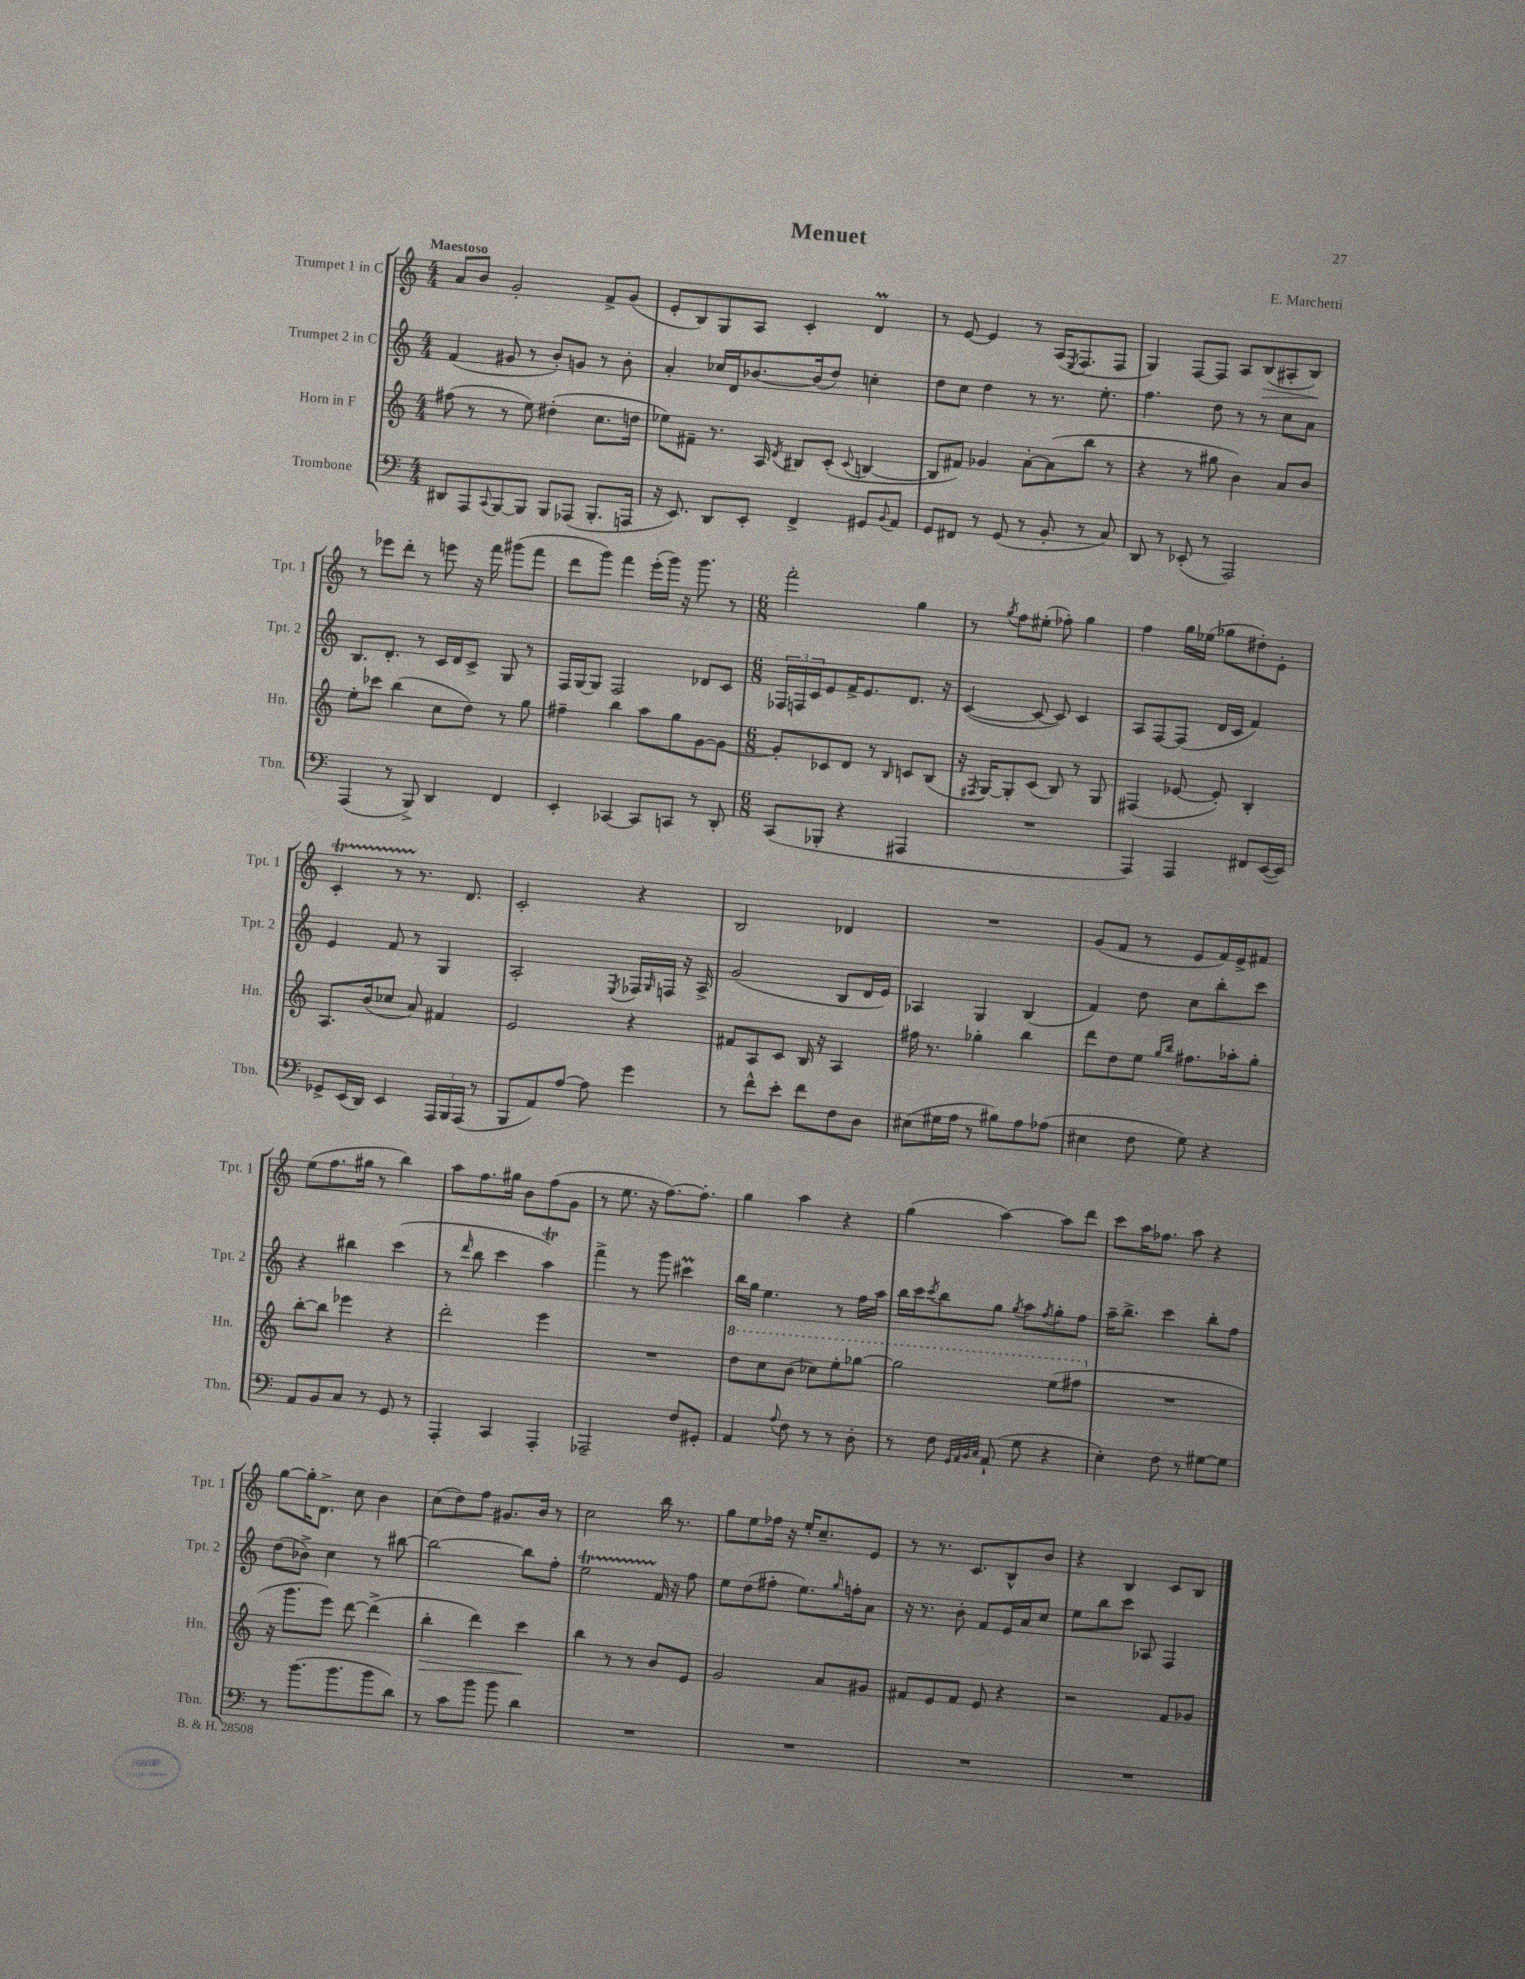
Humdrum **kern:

**kern	**kern	**kern	**kern
*staff4	*staff3	*staff2	*staff1
*clefF4	*clefG2	*clefG2	*clefG2
*k[]	*k[]	*k[]	*k[]
*M4/4	*M4/4	*M4/4	*M4/4
8DD#	(8ff#	(4f	8a
8AAA	8r	.	8b
8qqCC	.	.	.
[8BBB	8r	8g#	2g'
8BBB]	8ee)	8r	.
8BBB	(4dd#'	8b')	.
(8AAA-	.	8g	.
8.BBB'	8.cc	8r	8f^
.	.	8b'	(8g
16AAA	16dd	.	.
=	=	=	=
16r	8ee-)	4a'	8e'
8.EE)	.	.	.
.	8f#~	.	8B)
8DD	8.r	16cc-	8G
.	.	16d	.
8EE'	.	[8.b-	8A
.	16A	.	.
.	8qd	.	.
4FF^	8B#	.	4c'
.	.	(16b-]	.
.	(8c'	8dd)	.
.	8qqc	.	.
8GG#	[4B	4cc'	4d
8qqBB	.	.	.
8AA	.	.	.
=	=	=	=
8GG	8B]	8dd	8r
8FF#	8f#)	8cc	[8e
8r	4g-	4dd	4e]
(8GG	.	.	.
8r	[8a'	8r	8r
8BB'	(8a]	8.r	(16A
.	.	.	8qE
.	.	.	8.F
8r	8bb	.	.
.	.	8.ee'	.
8C)	8r	.	8F
=	=	=	=
8DD	4r	4.ff	4G)
8r	.	.	.
(8EE-'	8r	.	[8F
8r	8gg#	8dd	8F]
2AAA)	4b)	8r	8A
.	.	8r	(8B
.	8a	8cc	8A#'
.	8b	8a	8B)
=	=	=	=
(4AAA	8ee'	8.B	8r
.	8ccc-	.	8eee-
.	.	8.d'	.
8r	(4bb	.	8ddd'
8BBB^)	.	8r	8r
4DD	8cc	16c	8eee
.	.	16d	.
.	8dd)	8c^	16r
.	.	.	16fff
4FF	8r	8G	(8ggg#
.	8gg	8r	8fff
=	=	=	=
4EE'	4ff#~	16F	8ddd
.	.	[16G	.
.	.	8G]	8ggg)
[4CC-	4bb	2F	4fff
8CC-]	8aa	.	(16eee'
.	.	.	16ggg)
8CC	8gg	.	16r
.	.	.	8.ggg
8r	[8g	8d-	.
8DD'	8g_	8c	8r
=	=	=	=
*M6/8	*M6/8	*M6/8	*M6/8
(8CC	8g']	24F-	2fff'
.	.	24F	.
.	.	24c	.
8BBB-'	8c-	8e	.
4r	8d	16f^	.
.	.	8.e	.
.	8r	.	.
.	16qqB	.	.
4AAA#	8c	8.d	4gg
.	(8B	.	.
.	.	16r	.
=	=	=	=
2.r	16r	([4c	8r
.	8qF#	.	.
.	[16G)	.	.
.	.	.	8qgg
.	8G']	.	8ff
.	(8c	8c_	(8ee#'
.	8B)	8c])	8ff-')
.	8r	4c	4gg
.	8G	.	.
=	=	=	=
4AAA)	(4F#	8A	4ff
.	.	[8F	.
4AAA	[8e-	(8F]	16gg
.	.	.	(16ee-
.	8e-'])	16d	8gg-
.	.	16c	.
8FF#	4B'	4f)	8dd#')
([16EE	.	.	8e'
16EE])	.	.	.
=	=	=	=
8GG-^	8.A	4e	4c'
(16EE	.	.	.
16DD)	(16b	.	.
4EE	8cc-	8f	8r
.	8a)	8r	8.r
24AAA	4f#	4G	.
24BBB	.	.	.
.	.	.	8.d
(24AAA	.	.	.
8r	.	.	.
=	=	=	=
8BBB	2e	2A'	2c'
8AA)	.	.	.
[8A	.	.	.
8A]	.	.	.
.	.	8qE	.
4g	4r	16F-	4r
.	.	16qqG	.
.	.	16F	.
.	.	16r	.
.	.	16A^	.
=	=	=	=
8r	8f#	(2g	2B
8f^^	8A	.	.
8e'	8c	.	.
8f	16B	.	.
.	16r	.	.
8F	4A	8B	4d-
8D	.	16d	.
.	.	16e)	.
=	=	=	=
(8E#	16ff#	4A-	2.r
.	8.r	.	.
16G#	.	.	.
16A	.	.	.
8r	4gg-'	4G	.
8B#)	.	.	.
8A	4bb	(4B	.
(8A-	.	.	.
=	=	=	=
4E#	8ddd	4f)	(8g
.	8dd	.	8f
8F	8ee	8dd	8r
.	16qqgg	.	.
.	16qqbb	.	.
8G)	8.ff#	8cc	8e
4r	.	8bb'	16f)
.	16aa-'	.	16e^
.	8gg'	8ccc	8f#
=	=	=	=
8AA	[8bb'	4r	(8ee
8BB	8bb]	.	8.ff
8C	4eee-	4bb#	.
.	.	.	16gg#
8r	.	.	8r
8GG	4r	(4ccc	4bb)
8r	.	.	.
=	=	=	=
4AAA'	2ddd'	8r	8aa
.	.	16qqddd	.
.	.	8bb	8.ff
4CC	.	4ccc	.
.	.	.	16gg#
.	.	.	8b
4AAA'	4eee	4aa)	(8ff
.	.	.	8g
=	=	=	=
2AAA-~	2.r	4fff^	8r
.	.	.	8.ee
.	.	8r	.
.	.	.	16r
.	.	8ggg	[8.ff)
8F	.	4ccc#	.
.	.	.	8.ff']
8GG#'	.	.	.
=	=	=	=
4AA	8ddd	16bb	4gg
.	.	16gg	.
.	8ccc	4.ee	.
8qqA	.	.	.
8F	(8bb	.	4aa
8r	8ccc-)	.	.
8r	8eee'	8r	4r
8D'	[8ggg-	16ff	.
.	.	16aa	.
=	=	=	=
8r	2ggg-]	16bb	(4gg
.	.	16ccc	.
.	.	8qccc	.
8F	.	8bb	.
32qqGG	.	.	.
32qqAA	.	.	.
32qqBB	.	.	.
32qqC	.	.	.
(8AA`	.	8gg	[4aa)
.	.	8qgg	.
8G	.	8aa	.
.	.	8qff	.
4r	(8eee	8gg'	8aa]
.	8fff#	8ff	8ddd
=	=	=	=
4E')	2.r	16aa~	8ccc
.	.	8.bb^	.
.	.	.	16aa
.	.	.	8.ff-
8F	.	4ccc	.
8r	.	.	8aa
[8G#	.	8bb'	4r
8G#]	.	8ff	.
=	=	=	=
8r	16r	(8dd	[8gg
.	8.ggg	.	.
(8.b	.	8b-^)	16gg']
.	.	.	8.d^
.	8eee)	4cc	.
8.b	.	.	.
.	[8ddd	.	8cc
8b	(4ddd^]	8r	4b
8d)	.	[8bb#	.
=	=	=	=
8r	4bb'	2bb#_	(8cc
8c	.	.	8dd)
8b	4ddd)	.	8ff
8b	.	.	8.g#
4d	4ccc	8bb#]	.
.	.	.	16b
.	.	8ff'	8r
=	=	=	=
2.r	4bb	2ee	2cc
.	8r	.	.
.	8r	.	.
.	8b	16f	16bb
.	.	16r	8.r
.	8e	8ff	.
=	=	=	=
2.r	2g	8ee	8gg
.	.	(8dd	8ee
.	.	8ff#'	16ff-
.	.	.	16r
.	.	8.ee)	16ee'
.	.	.	8.cc~
.	8a	.	.
.	.	16qqgg	.
.	.	16ff'	.
.	8g#	8a	8e
=	=	=	=
2.r	8f#	16r	8r
.	.	8.r	.
.	8e	.	8.r
.	8f#	8b'	.
.	.	.	8.c
.	8e	8f	.
.	4r	16e	8B^^
.	.	16a	.
.	.	8cc	8b
=	=	=	=
2.r	2r	8ee	4r
.	.	8bb	.
.	.	8ccc	4B
.	.	8A-	.
.	8f	4F	8c
.	8g-	.	8B
==	==	==	==
*-	*-	*-	*-
